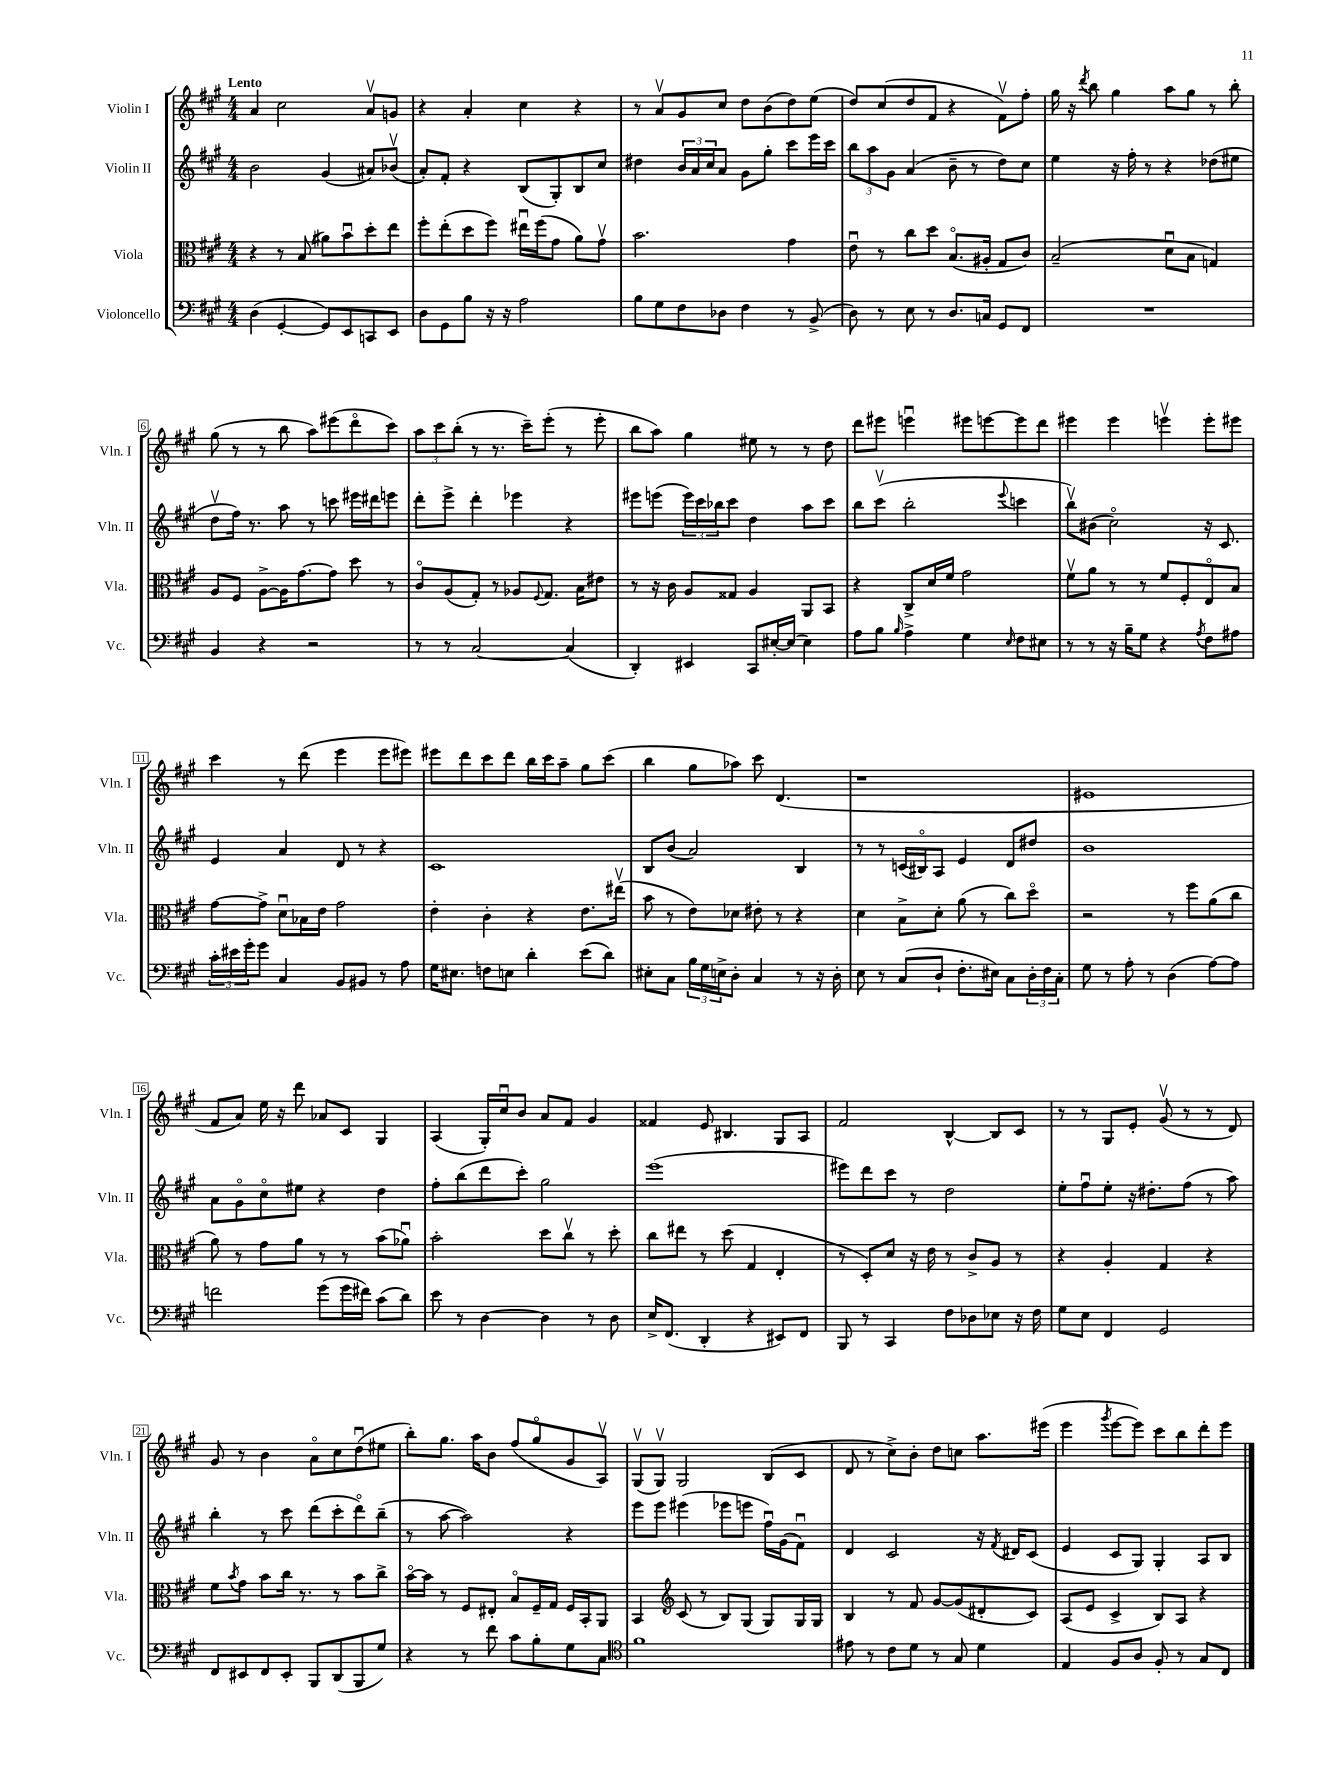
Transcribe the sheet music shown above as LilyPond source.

<<
\new StaffGroup <<
\new Staff = "s0" \with { instrumentName = "Violin I" shortInstrumentName = "Vln. I" } {
    \clef treble \key a \major \numericTimeSignature \time 4/4 \tempo "Lento"
    a'4 cis''2 a'8\upbow g'8 |
    r4 a'4-. cis''4 r4 |
    r8 a'8\upbow gis'8 cis''8 d''8 b'8( d''8) e''8( |
    d''8) cis''8( d''8 fis'8 r4 fis'8\upbow) fis''8-. |
    gis''16 r16 \acciaccatura { d'''8 } b''8 gis''4 a''8 gis''8 r8 b''8-. |
    gis''8( r8 r8 b''8 a''8) eis'''8( d'''8\flageolet cis'''8) |
    \tuplet 3/2 { a''8 cis'''8 b''8-.( } r8 r8. cis'''16--) e'''8-.( r8 e'''8-. |
    b''8 a''8) gis''4 eis''8 r8 r8 d''8 |
    d'''8 eis'''8 e'''4\downbow eis'''8 e'''8~ e'''8 d'''8 |
    eis'''4 eis'''4 e'''4\upbow e'''8-. eis'''8 |
    cis'''4 r8 d'''8( e'''4 e'''8 eis'''8) |
    eis'''8 d'''8 cis'''8 d'''8 b''16 cis'''16 a''8-- gis''8 cis'''8( |
    b''4 gis''8 aes''8) cis'''8 d'4.( |
    r1 |
    eis'1 |
    fis'8 a'8) e''16 r16 d'''8 aes'8 cis'8 gis4 |
    a4( gis16-.) cis''16\downbow b'8 a'8 fis'8 gis'4 |
    fisis'4 e'8 bis4. gis8 a8 |
    fis'2 b4~-^ b8 cis'8 |
    r8 r8 gis8 e'8-. gis'8\upbow( r8 r8 d'8) |
    gis'8 r8 b'4 a'8\flageolet cis''8 d''8\downbow( eis''8 |
    b''8-.) gis''8. a''16 b'8 fis''8( gis''8\flageolet gis'8 a8\upbow) |
    gis8\upbow( gis8\upbow) gis2 b8( cis'8 |
    d'8 r8 cis''8->) b'8-. d''8 c''8 a''8. eis'''16( |
    e'''4 \acciaccatura { gis'''8 } e'''8~ e'''8) cis'''8 b''8 d'''8-. e'''8 \bar "|." |
}
\new Staff = "s1" \with { instrumentName = "Violin II" shortInstrumentName = "Vln. II" } {
    \clef treble \key a \major \numericTimeSignature \time 4/4
    b'2 gis'4( ais'8) bes'8\upbow( |
    a'8-.) fis'8-. r4 b8( gis8-.) b8 cis''8 |
    dis''4 \tuplet 3/2 { b'16 a'16 cis''16 } a'8 gis'8 gis''8-. cis'''8 e'''16 cis'''16 |
    \tuplet 3/2 { b''8 a''8 gis'8 } a'4( b'8-- r8 d''8) cis''8 |
    e''4 r16 fis''16-. r8 r4 des''8( eis''8 |
    d''8\upbow fis''16) r8. a''8 r8 c'''8 eis'''16 dis'''16 e'''8 |
    d'''8-. e'''8-> d'''4-. ees'''4 r4 |
    eis'''8 e'''8( \tuplet 3/2 { e'''16) cis'''16 bes''16 } cis'''8 d''4 a''8 cis'''8 |
    b''8 cis'''8\upbow( b''2-. \appoggiatura { e'''8 } c'''4 |
    b''8\upbow) bis'8( cis''2\flageolet) r16 cis'8. |
    e'4 a'4 d'8 r8 r4 |
    cis'1 |
    b8 b'8( a'2) b4 |
    r8 r8 c'16( bis16\flageolet) a8 e'4 d'8 dis''8 |
    b'1 |
    a'8 gis'8\flageolet cis''8\flageolet eis''8 r4 d''4 |
    fis''8-. b''8( d'''8 cis'''8-.) gis''2 |
    e'''1( |
    eis'''8) d'''8 cis'''8 r8 d''2 |
    e''8-. fis''8\downbow e''8-. r16 dis''8.-. fis''8( r8 a''8) |
    b''4-. r8 cis'''8 d'''8( cis'''8-. d'''8\flageolet) b''8--( |
    r8 a''8~ a''2) r4 |
    e'''8 e'''8 eis'''4( ees'''8 e'''8 fis''16\downbow) gis'16( fis'8\downbow) |
    d'4 cis'2 r16 \acciaccatura { fis'8 } dis'16 cis'8( |
    e'4 cis'8 gis8) gis4-. a8 b8 \bar "|." |
}
\new Staff = "s2" \with { instrumentName = "Viola" shortInstrumentName = "Vla." } {
    \clef alto \key a \major \numericTimeSignature \time 4/4
    r4 r8 b8( ais'8) b'8\downbow d''8-. e''8 |
    fis''8-. e''8-.( d''8 fis''8) eis''16\downbow fis''16( gis'8 a'8) gis'8\upbow |
    b'2. gis'4 |
    e'8\downbow r8 cis''8 d''8 b8.\flageolet( ais16-. gis8 cis'8) |
    b2--( d'8\downbow b8 g4) |
    a8 fis8 a8~-> a16 gis'8.~ gis'8 d''8 r8 |
    cis'8\flageolet a8( gis8-.) r8 aes8 \appoggiatura { fis8 } gis8. b16 eis'8 |
    r8 r16 cis'16 a8 gisis8 a4 a,8 b,8 |
    r4 cis8-> d'16 fis'16 gis'2 |
    fis'8\upbow a'8 r8 r8 fis'8 fis8-. e8\flageolet b8 |
    gis'8~ gis'8-> d'8\downbow bes16 e'16 gis'2 |
    e'4-. cis'4-. r4 e'8. eis''16\upbow( |
    b'8 r8 e'8) des'8 eis'8-. r8 r4 |
    d'4 b8-> d'8-. a'8( r8 cis''8) d''8\flageolet |
    r2 r8 fis''8 a'8( cis''8 |
    a'8) r8 gis'8 a'8 r8 r8 b'8( aes'8\downbow) |
    b'2-. d''8 cis''8\upbow r8 d''8-. |
    cis''8 eis''8 r8 d''8( gis4 e4-. |
    r8 d8-.) d'8 r16 e'16 r8 cis'8-> a8 r8 |
    r4 a4-. gis4 r4 |
    fis'8 \acciaccatura { b'8 } gis'8 b'8 cis''16 r8. r8 b'8 cis''8-> |
    b'16~\flageolet b'16 r8 fis8 eis8-. b8\flageolet fis16-- gis16 fis16 b,16-. a,8 |
    b,4 \clef treble cis'8( r8 b8) gis8( gis8) gis16 gis16 |
    b4 r8 fis'8 gis'8~ gis'8( dis'8-. cis'8) |
    a8( e'8 cis'4-> b8) a8 r4 \bar "|." |
}
\new Staff = "s3" \with { instrumentName = "Violoncello" shortInstrumentName = "Vc." } {
    \clef bass \key a \major \numericTimeSignature \time 4/4
    d4( gis,4~-. gis,8) e,8 c,8 e,8 |
    d8 gis,8 b8 r16 r16 a2 |
    b8 gis8 fis8 des8 fis4 r8 b,8->( |
    d8) r8 e8 r8 d8. c16 gis,8 fis,8 |
    R1 |
    b,4 r4 r2 |
    r8 r8 cis2~ cis4( |
    d,4-.) eis,4 cis,8 eis16~-. eis16( eis4) |
    a8 b8 \grace { b16 } a4-> gis4 \grace { e16 } fis8 eis8 |
    r8 r8 r16 b16-- gis8 r4 \acciaccatura { a8 } fis8 ais8 |
    \tuplet 3/2 { cis'16-. eis'16 gis'16-. } gis'8 cis4 b,8 bis,8 r8 a8 |
    gis16 eis8. f8 e8 d'4-. e'8( d'8) |
    eis8-. cis8 \tuplet 3/2 { b16 gis16 e16-> } d8-. cis4 r8 r16 d16-. |
    e8 r8 cis8( d8-! fis8.-. eis16) cis8 \tuplet 3/2 { d16-. fis16 cis16-. } |
    gis8 r8 a8-. r8 d4( a8~) a8 |
    f'2 gis'8( gis'16 fis'16) cis'8( d'8) |
    e'8 r8 d4~ d4 r8 d8 |
    e16-> fis,8.( d,4-. r4 eis,8) fis,8 |
    b,,8 r8 cis,4 fis8 des8 ees8 r16 fis16 |
    gis8 e8 fis,4 gis,2 |
    fis,8 eis,8 fis,8 eis,8-. b,,8 d,8( b,,8 gis8) |
    r4 r8 fis'8 cis'8 b8-. gis8 cis8 |
    \clef tenor fis'1 |
    eis'8 r8 cis'8 d'8 r8 gis8 d'4 |
    e4 fis8 a8 fis8-. r8 gis8 cis8 \bar "|." |
}
>>
>>
\layout { \context { \Score \override BarNumber.stencil = #(make-stencil-boxer 0.1 0.3 ly:text-interface::print) } }
